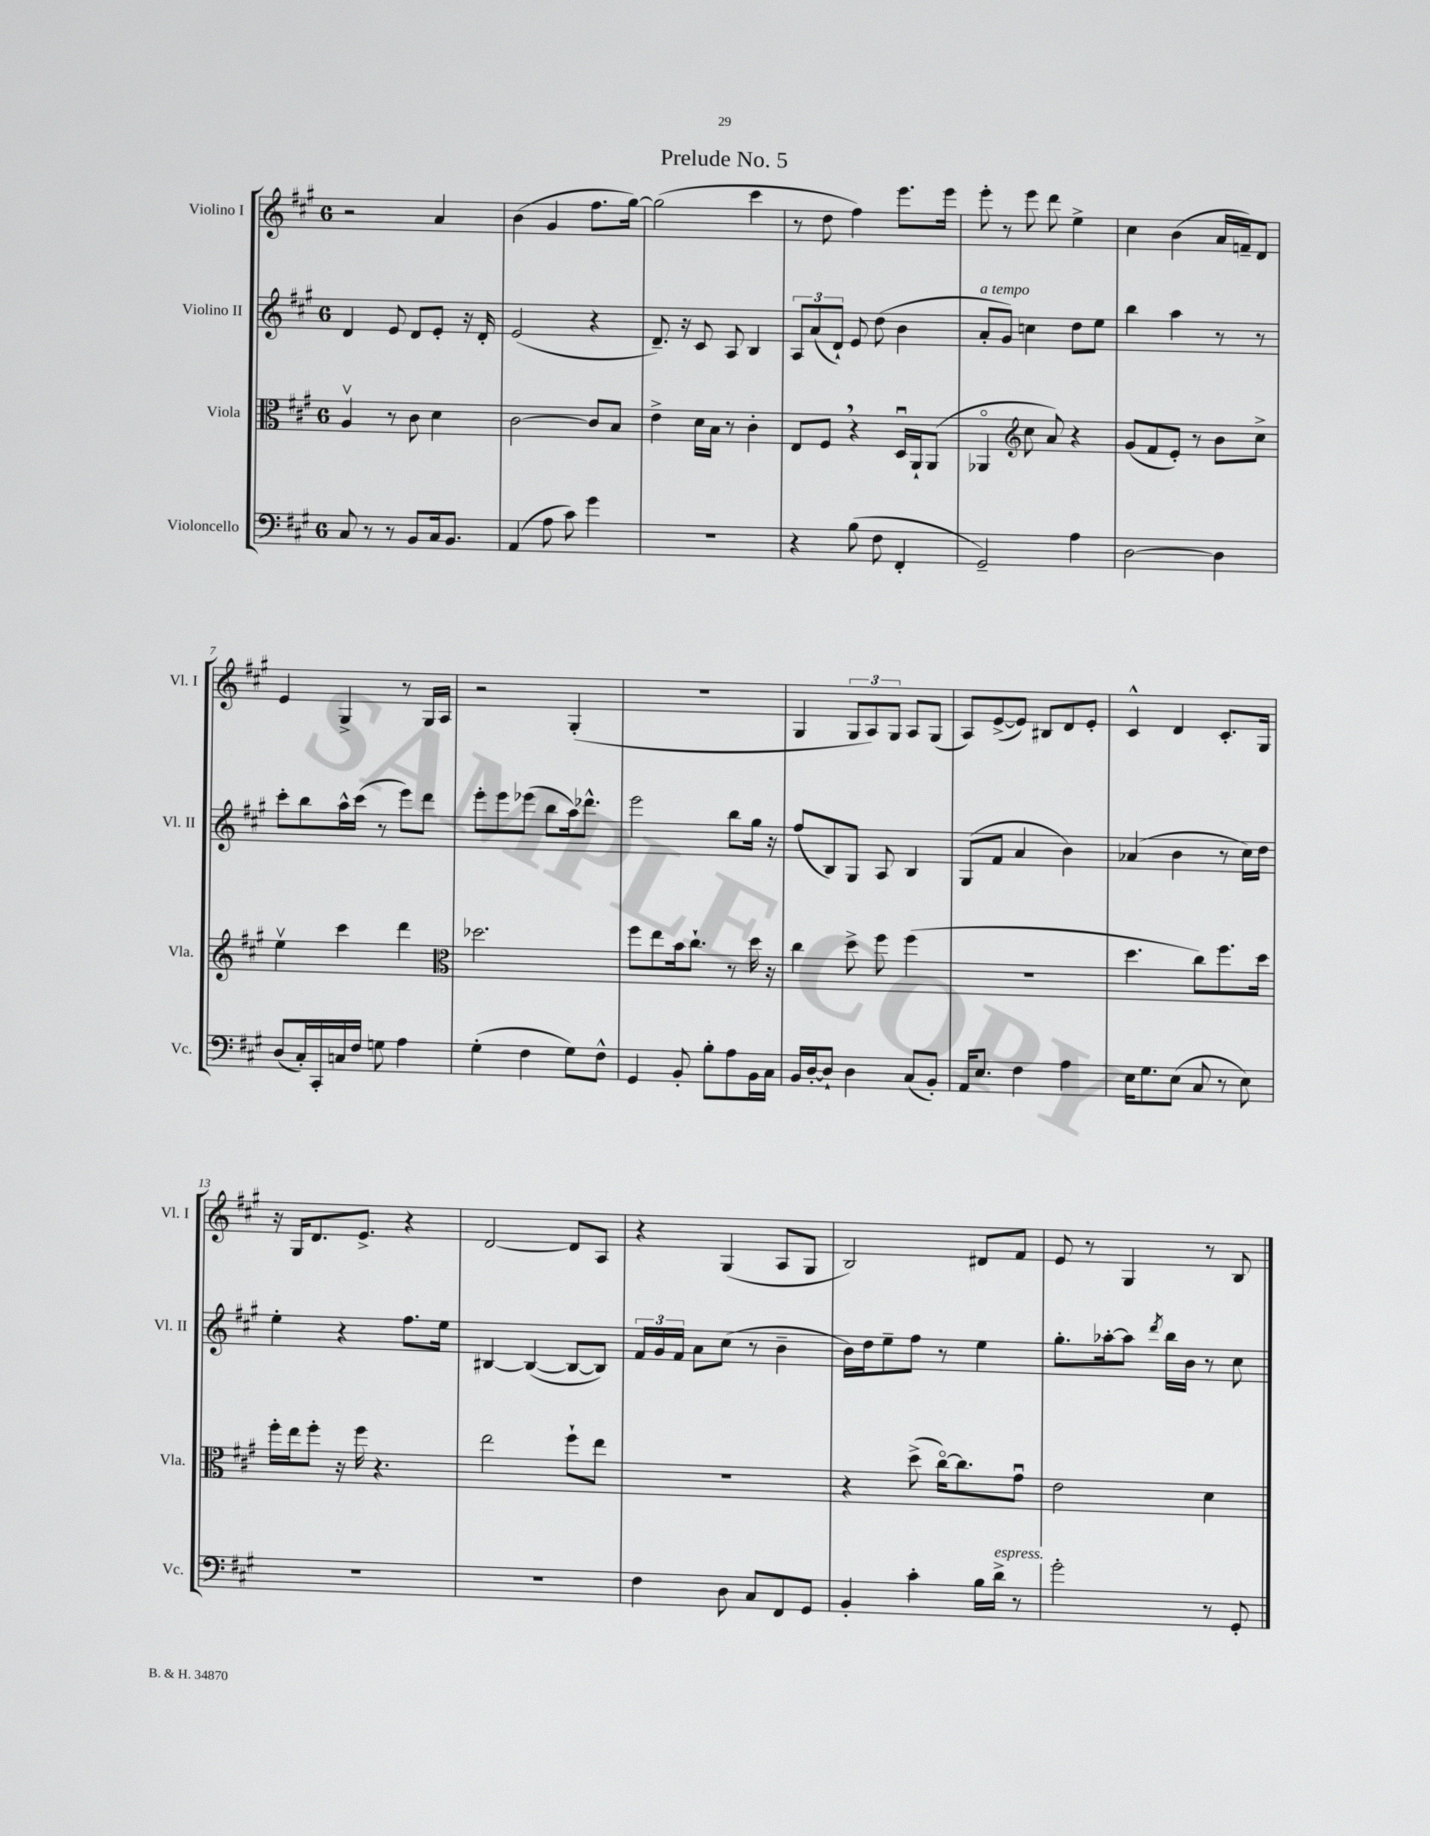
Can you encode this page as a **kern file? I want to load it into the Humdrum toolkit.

**kern	**kern	**kern	**kern
*staff4	*staff3	*staff2	*staff1
*clefF4	*clefC3	*clefG2	*clefG2
*k[f#c#g#]	*k[f#c#g#]	*k[f#c#g#]	*k[f#c#g#]
*M6/8	*M6/8	*M6/8	*M6/8
8C#	4Av	4d	2r
8r	.	.	.
8r	8r	8e	.
8BB	8c#	8d	.
16C#	4d	8e'	4a
8.BB	.	.	.
.	.	16r	.
.	.	16d'	.
=	=	=	=
(4AA	[2c#	(2e	(4b
8A	.	.	4g#
8c#)	.	.	.
4g#	8c#]	4r	8.ff#
.	8B	.	.
.	.	.	[16gg#)
=	=	=	=
2.r	4e^	8.d~)	(2gg#]
.	.	16r	.
.	16d	8c#	.
.	16B	.	.
.	8r	8A	.
.	4c#'	4B	4ccc#
=	=	=	=
4r	8E	12A	8r
.	.	(12a	.
.	8F#	.	8dd
.	.	12d`)	.
(8B	4r	8e	4ff#)
8F#	.	(8dd	.
4FF#'	16Du	4b	8.eee
.	16AA`	.	.
.	(8AA	.	.
.	.	.	16eee
=	=	=	=
2GG#~)	4AA-o	8a'	8eee'
.	.	8g#)	8r
*	*clefG2	*	*
.	8cc#	4cc	8eee
.	8a)	.	8ddd
4A	4r	8dd	4ee^
.	.	8ee	.
=	=	=	=
[2D	(8g#	4bb	4cc#
.	8f#	.	.
.	8e')	4aa	(4b
.	8r	.	.
4D]	8b	8r	16a
.	.	.	16f~)
.	8cc#^	8r	8d
=	=	=	=
(8D	4eev	8ccc#'	4e
16C#')	.	8bb	.
16CC#'	.	.	.
16C	4ccc#	16aa^^	4G#^
16F#	.	(16ccc#	.
8G	.	8r	.
4A	4ddd	8eee)	8r
.	.	8ddd	16G#
.	.	.	16A
=	=	=	=
*	*clefC3	*	*
(4G#'	2.dd-	8eee'	2r
.	.	8eee	.
4F#	.	(8eee-	.
.	.	8bb	.
8G#)	.	16aa)	(4G#'
.	.	8.ddd-^^	.
8F#^^	.	.	.
=	=	=	=
4GG#	8ff#	2eee	2.r
.	8ee	.	.
8BB'	16b	.	.
.	8.cc#`	.	.
8B'	.	.	.
8A	8r	8bb	.
16BB	16dd	16gg#	.
16C#	16r	16r	.
=	=	=	=
16BB	4cc#	(8ff#	4G#
[16D'	.	.	.
8D`]	.	8B)	.
4D	8dd^	8G#	12G#
.	.	.	12A)
.	8ff#	8A	.
.	.	.	12G#
(8C#	(4ff#	4B	8A
8BB')	.	.	(8G#
=	=	=	=
16AA	2.r	(8G#	8A)
8.E	.	.	.
.	.	8f#	([8e^
4F#	.	4a	8e])
.	.	.	8B#
4A	.	4b)	8d
.	.	.	8e'
=	=	=	=
16E	4.dd	(4a-	4c#^^
8.G#	.	.	.
(8E	.	4b	4d
8C#	8cc#)	.	.
8r	8.ff#	8r	8.c#'
8E)	.	16cc#)	.
.	16dd	16dd	16G#
=	=	=	=
2.r	16ff#'	4ee'	16r
.	16ee	.	16G#
.	8ff#'	.	8.d
.	16r	4r	.
.	16ff#	.	8.e^
.	4.r	.	.
.	.	8.ff#	4r
.	.	16ee	.
=	=	=	=
2.r	2ee	[4B#	[2d
.	.	(4B#_	.
.	8ff#`	8B#_	8d]
.	8ee	8B#])	8A
=	=	=	=
4F#	2.r	24f#	4r
.	.	24g#	.
.	.	24f#	.
.	.	8a	.
8D	.	(8cc#	(4G#
8C#	.	8r	.
8FF#	.	4b~	8A
8GG#	.	.	8G#
=	=	=	=
4BB'	4r	16b)	2B)
.	.	16dd	.
.	.	8ee~	.
4c#'	(8dd^	8ff#	.
.	[16cc#o)	8r	.
.	8.cc#]	.	.
16B	.	4ee	8d#
16d^	.	.	.
8r	8g#u	.	8f#
=	=	=	=
2g#'	2e	8.gg#'	8e
.	.	.	8r
.	.	[16aa-'	.
.	.	8aa-]	4G#
.	.	8qddd	.
.	.	16bb	.
.	.	16b	.
8r	4d	8r	8r
8GG#'	.	8cc#	8B
==	==	==	==
*-	*-	*-	*-
